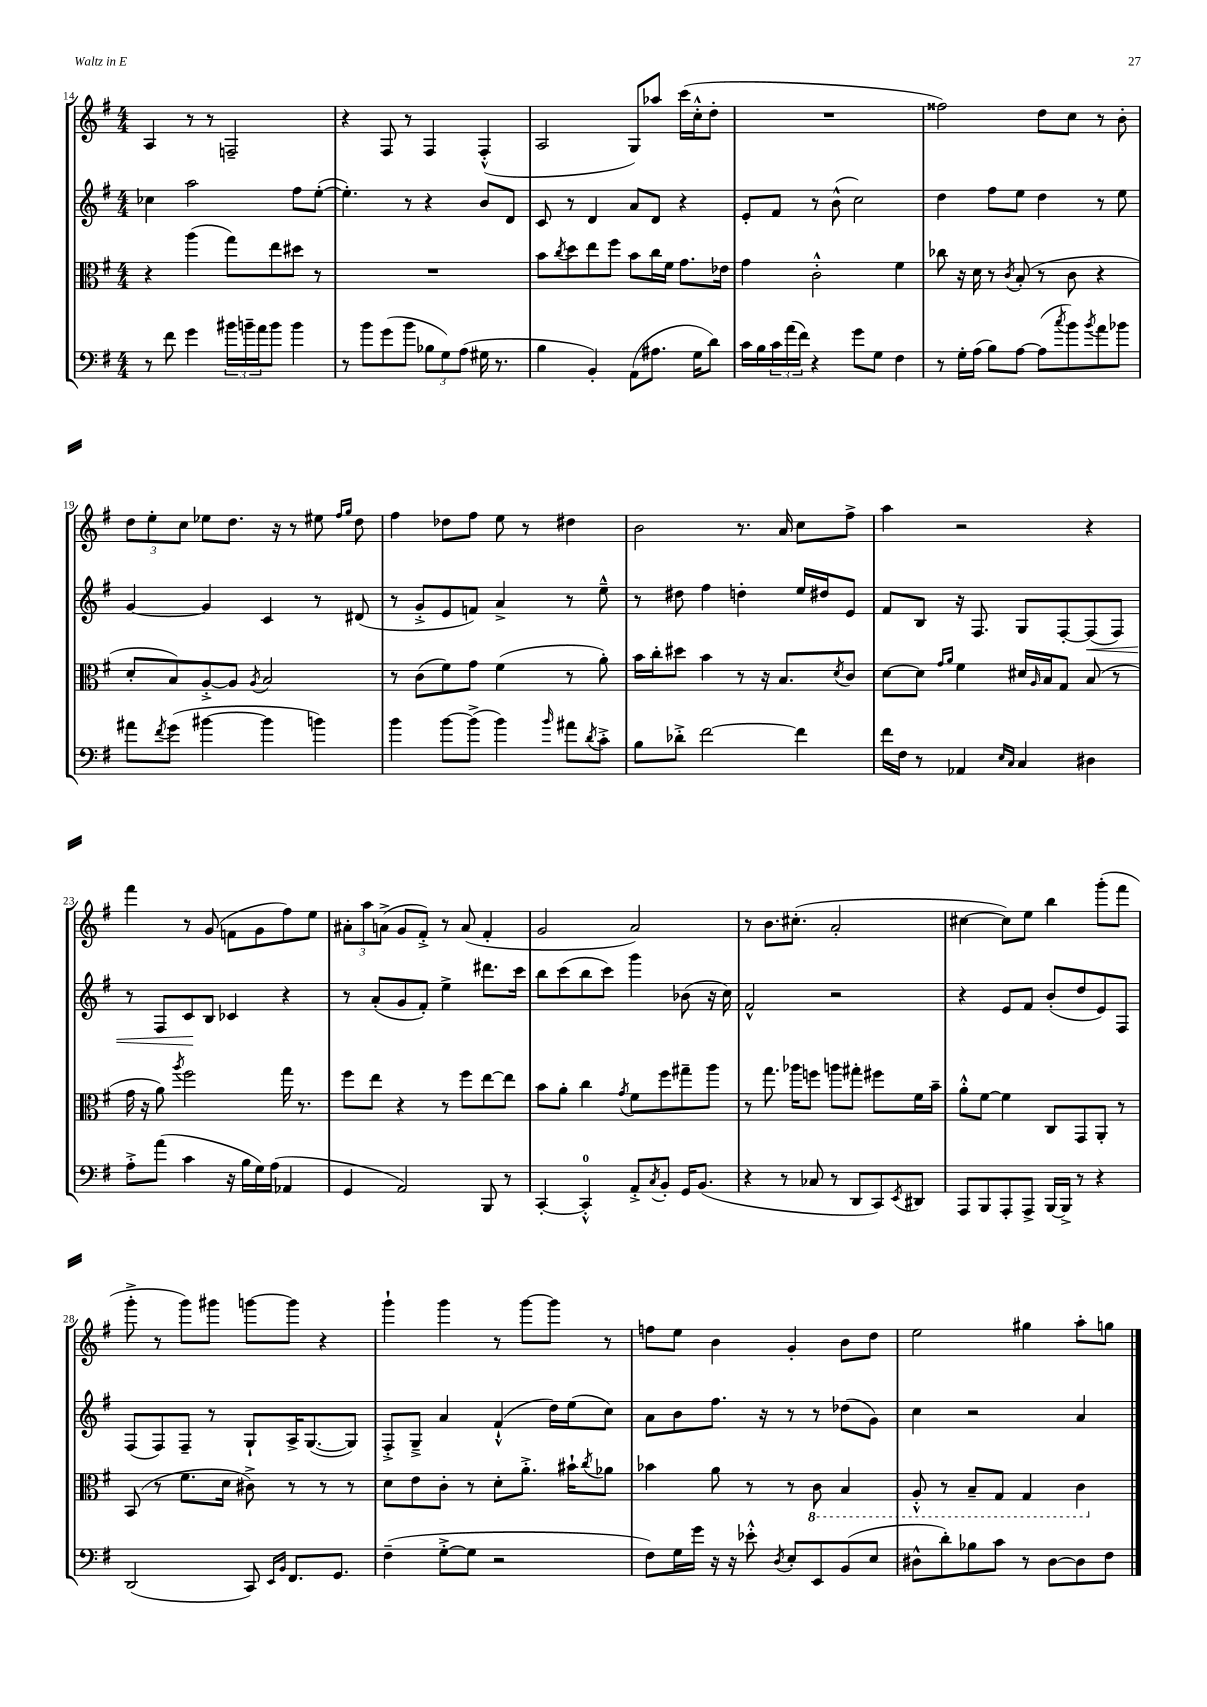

**kern	**kern	**kern	**kern
*staff4	*staff3	*staff2	*staff1
*clefF4	*clefC3	*clefG2	*clefG2
*k[f#]	*k[f#]	*k[f#]	*k[f#]
*M4/4	*M4/4	*M4/4	*M4/4
8r	4r	4cc-	4A
8f#	.	.	.
4g	(4aa	2aa	8r
.	.	.	8r
24b#	8gg)	.	2F~
24b~	.	.	.
24a	.	.	.
8b	8ee	.	.
4b	8dd#	8ff#	.
.	8r	([8ee'	.
=	=	=	=
8r	1r	4.ee'])	4r
8b	.	.	.
(8g	.	.	8F#
8b	.	8r	8r
12B-	.	4r	4F#
12G)	.	.	.
(12A	.	.	.
16G#	.	8b	(4F#'^^
8.r	.	.	.
.	.	8d	.
=	=	=	=
4B	8b	8c	2A
.	8qcc	.	.
.	8dd	8r	.
4BB')	8ee	4d	.
.	8ff#	.	.
(8AA	8b	8a	8G)
8.A#	16cc	8d	8aa-
.	16f#	.	.
.	8.g	4r	(16ccc
16G	.	.	16cc'^^
8d)	.	.	8dd'
.	16e-	.	.
=	=	=	=
16c	4g	8e'	1r
16B	.	.	.
24c	.	8f#	.
(24a	.	.	.
24f#)	.	.	.
4r	2c'^^	8r	.
.	.	(8b^^	.
8g	.	2cc)	.
8G	.	.	.
4F#	4f#	.	.
=	=	=	=
8r	8cc-	4dd	2ff##)
16G'	16r	.	.
(16A	16d	.	.
8B)	8r	8ff#	.
.	8qc	.	.
[8A	(8B'	8ee	.
(8A]	8r	4dd	8dd
8qcc	.	.	.
8b)	8c	.	8cc
8qb	.	.	.
8a	4r	8r	8r
8b-	.	8ee	8b'
=	=	=	=
8a#	8d'	[4g	12dd
.	.	.	12ee'
8qf#	.	.	.
(8g	8B)	.	.
.	.	.	12cc
[4b#	[8A'^	4g]	8ee-
.	8A]	.	8.dd
.	8qA	.	.
4b#]	2B	4c	.
.	.	.	16r
.	.	.	8r
4b)	.	8r	8ee#
.	.	.	16qqff#
.	.	.	16qqgg
.	.	(8d#	8dd
=	=	=	=
4b	8r	8r	4ff#
.	(8c	8g'^	.
[8b	8f#)	8e	8dd-
(8b^]	8g	8f)	8ff#
4b)	(4f#	4a^	8ee
.	.	.	8r
16qqb	.	.	.
8a#	8r	8r	4dd#
8qd	.	.	.
8c'^	8a')	8ee~^^	.
=	=	=	=
8B	16b	8r	2b
.	16cc'	.	.
8d-'^	8dd#	8dd#	.
[2f#	4b	4ff#	.
.	8r	4dd'	8.r
.	16r	.	.
.	8.B	.	16a
4f#]	.	16ee	8cc
.	.	16dd#	.
.	8qd	.	.
.	8c	8e	8ff#^
=	=	=	=
16f#	[8d	8f#	4aa
16F#	.	.	.
8r	8d]	8B	.
.	16qqg	.	.
.	16qqa	.	.
4AA-	4f#	16r	2r
.	.	8.F#	.
16qqE	.	.	.
16qqC	.	.	.
4C	16d#	8G	.
.	16qqA	.	.
.	16B	.	.
.	8G	[8F#'	.
4D#	(8B	(8F#]	4r
.	8r	8F#)	.
=	=	=	=
8A'^	16g	8r	4fff#
.	16r	.	.
(8a	8a)	8F#	.
.	8qaa	.	.
4c	2ff#	8c	8r
.	.	8B	(8g
16r	.	4c-	8f
16B	.	.	.
16G)	.	.	8g
(16A	.	.	.
4AA-	16gg	4r	8ff#)
.	8.r	.	.
.	.	.	8ee
=	=	=	=
4GG	8ff#	8r	12a#'
.	.	.	12aa
.	8ee	(8a'	.
.	.	.	(12a^
2AA)	4r	8g	8g
.	.	8f#')	8f#'^)
.	8r	4ee^	8r
.	8ff#	.	(8a
8BBB	[8ee	8.ddd#	4f#'
8r	8ee]	.	.
.	.	16ccc	.
=	=	=	=
[4CC'	8b	8bb	2g
.	8a'	(8ccc	.
4CC'^^]	4cc	8bb	.
.	.	8ccc)	.
.	8qg	.	.
8AA'^	8f#	4ggg	2a)
8qC	.	.	.
8BB'	8ff#	.	.
16GG	8gg#~	(8b-	.
(8.BB	.	.	.
.	8aa	16r	.
.	.	16cc)	.
=	=	=	=
4r	8r	2f#^^	8r
.	8.gg	.	8.b
8r	.	.	.
.	16aa-	.	(8.cc#'
8C-	8ff	.	.
8r	8aa	2r	2a'
8DD	8gg#'	.	.
8CC)	8ff#	.	.
8qEE	.	.	.
8DD#	16f#	.	.
.	16b~	.	.
=	=	=	=
8AAA	8a'^^	4r	[4cc#
8BBB	[8f#	.	.
8AAA'	4f#]	8e	8cc#])
8AAA^	.	8f#	8ee
[16BBB	8C	(8b'	4bb
16BBB^]	.	.	.
8r	8GG	8dd	.
4r	8AA'	8e)	(8ggg'
.	8r	8F#	8fff#
=	=	=	=
(2DD	(8BB	(8F#	8ggg'^
.	8r	8F#)	8r
.	8.f#	8F#~	8ggg)
.	.	8r	8ggg#
.	16d	.	.
8CC)	8c#^)	8G`	[8ggg
16qqEE	.	.	.
16qqBB	.	.	.
8.FF#	8r	16A^	8ggg]
.	.	([8.G	.
.	8r	.	4r
8.GG	.	.	.
.	8r	8G])	.
=	=	=	=
(4F#~	8d	8F#'^	4ggg`
.	8e	8G~^	.
[8G'^	8c'	4a	4ggg
8G]	8r	.	.
2r	8d'	(4f#`^^	8r
.	8.a'^	.	[8ggg
.	.	16dd)	8ggg]
.	16b#`	(16ee	.
.	8qcc	.	.
.	8a-	8cc)	8r
=	=	=	=
8F#)	4b-	8a	8ff
16G	.	8b	8ee
16g	.	.	.
16r	8a	8.ff#	4b
16r	.	.	.
8e-'^^	8r	.	.
.	.	16r	.
8qD	.	.	.
8E'	8r	8r	4g'
8EE	8C	8r	.
(8BB	4BB	(8dd-	8b
8E	.	8g)	8dd
=	=	=	=
8D#^^	8AA'^^	4cc	2ee
8d')	8r	.	.
8B-	8BB~	2r	.
8c	8GG	.	.
8r	4GG	.	4gg#
[8D#	.	.	.
8D#]	4C	4a	8aa'
8F#	.	.	8gg
==	==	==	==
*-	*-	*-	*-
